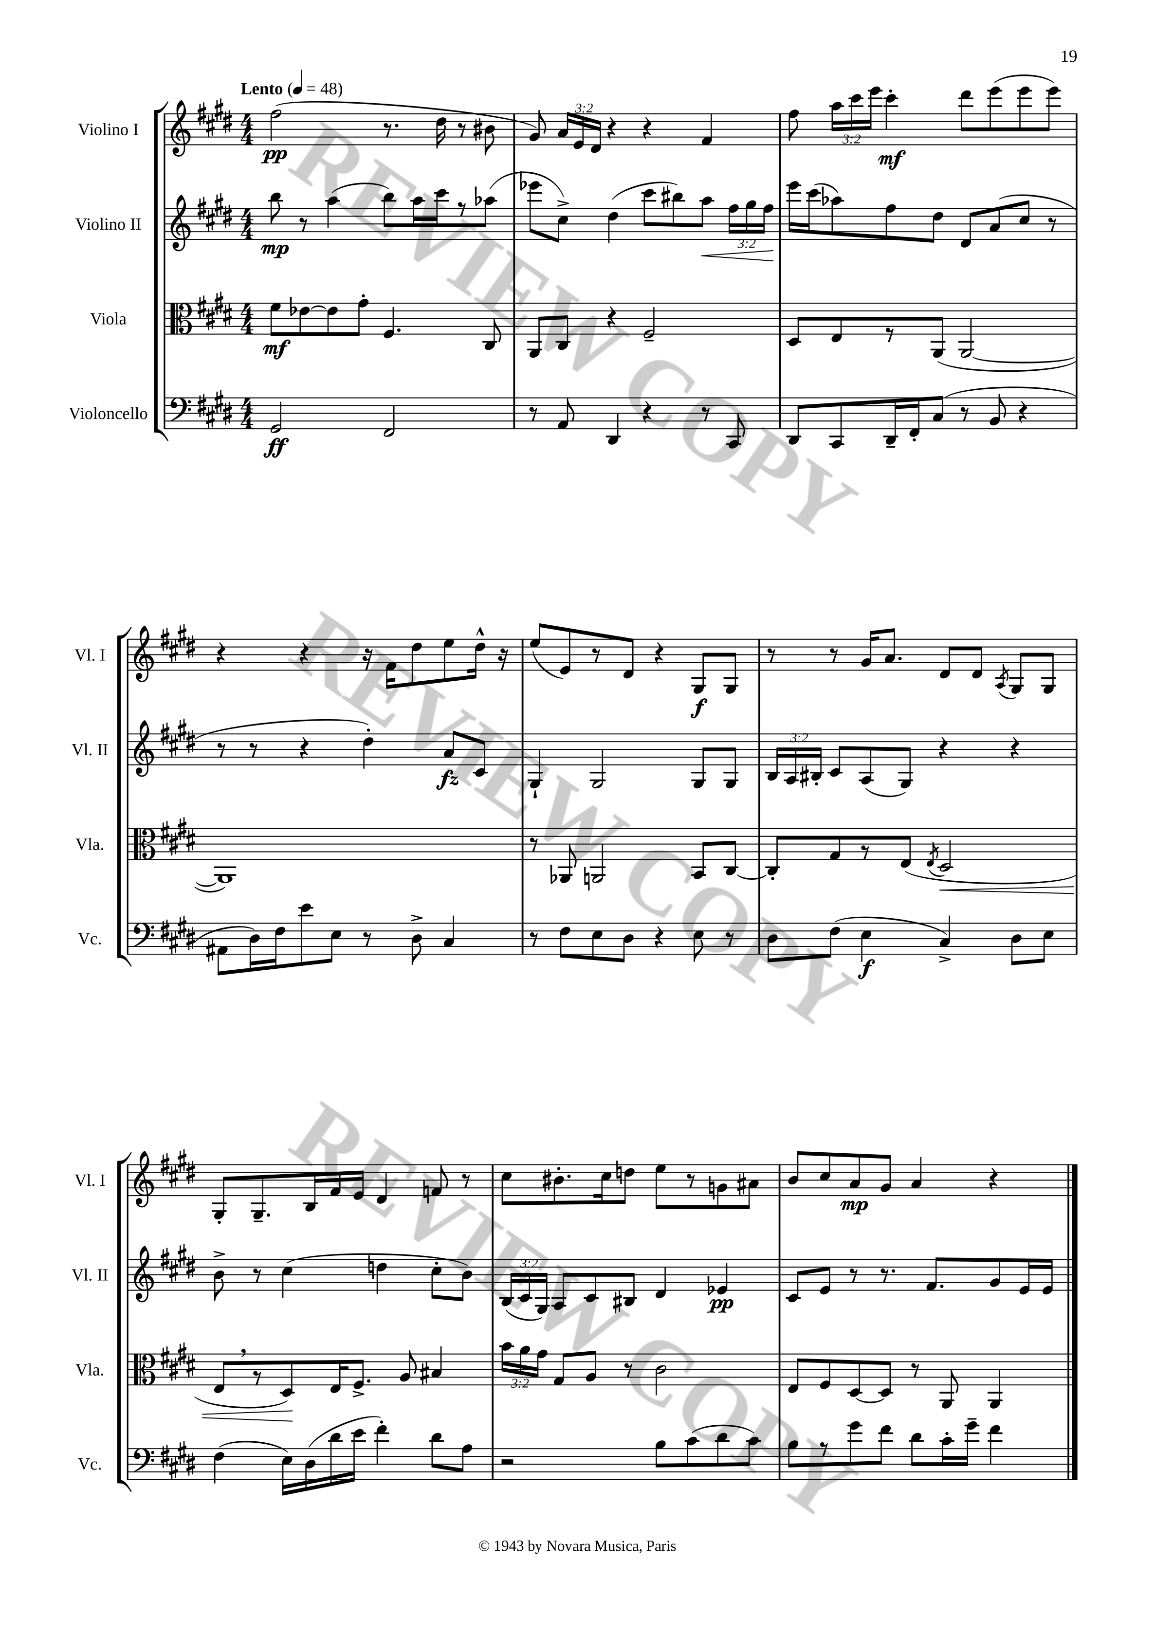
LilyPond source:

<<
\new StaffGroup <<
\new Staff = "s0" \with { instrumentName = "Violino I" shortInstrumentName = "Vl. I" } {
    \clef treble \key e \major \numericTimeSignature \time 4/4 \override Staff.TupletNumber.text = #tuplet-number::calc-fraction-text \tempo "Lento" 4 = 48
    \autoBeamOff fis''2\pp( r8. dis''16 r8 bis'8 |
    gis'8) \tuplet 3/2 { a'16[ e'16 dis'16] } r4 r4 fis'4 |
    fis''8 \tuplet 3/2 { a''16[ cis'''16 e'''16] } cis'''4-.\mf dis'''8[ e'''8( e'''8 e'''8]) |
    r4 r4 r16 fis'16[ dis''8 e''8 dis''16]-^ r16 |
    e''8[( e'8) r8 dis'8] r4 gis8[\f gis8] |
    r8 r8 gis'16[ a'8.] dis'8[ dis'8] \acciaccatura { a8 } gis8[ gis8] |
    gis8[-. gis8.-- b16 fis'16 e'16] dis'4 f'8 r8 |
    cis''8[ bis'8.-. cis''16 d''8] e''8[ r8 g'8 ais'8] |
    b'8[ cis''8 a'8\mp gis'8] a'4 r4 \bar "|." |
}
\new Staff = "s1" \with { instrumentName = "Violino II" shortInstrumentName = "Vl. II" } {
    \clef treble \key e \major \numericTimeSignature \time 4/4 \override Staff.TupletNumber.text = #tuplet-number::calc-fraction-text
    \autoBeamOff b''8\mp r8 a''4( b''8[) a''16 cis'''16 r8 aes''8]( |
    ees'''8[ cis''8]->) dis''4( cis'''8[ bis''8) a''8]\< \tuplet 3/2 { fis''16[ gis''16 fis''16] } |
    e'''16[\! cis'''16( aes''8) fis''8 dis''8] dis'8[ a'8( cis''8] r8 |
    r8 r8 r4 dis''4-.) a'8[\fz cis'8] |
    gis4-! gis2 gis8[ gis8] |
    \tuplet 3/2 { b16[ a16 bis16]-. } cis'8[ a8( gis8]) r4 r4 |
    b'8-> r8 cis''4( d''4 cis''8[-. b'8]) |
    \tuplet 3/2 { b16[( cis'16 gis16]) } a8[ cis'8 bis8] dis'4 ees'4\pp |
    cis'8[ e'8] r8 r8. fis'8.[ gis'8 e'16 e'16] \bar "|." |
}
\new Staff = "s2" \with { instrumentName = "Viola" shortInstrumentName = "Vla." } {
    \clef alto \key e \major \numericTimeSignature \time 4/4 \override Staff.TupletNumber.text = #tuplet-number::calc-fraction-text
    \autoBeamOff fis'8[\mf ees'8~ ees'8 gis'8]-. fis4. cis8 |
    a,8[ cis8] r4 fis2-- |
    dis8[ e8 r8 a,8]( a,2~ |
    a,1) |
    r8 aes,8 a,2 b,8[ cis8]~ |
    cis8[-. gis8 r8 e8]( \acciaccatura { e8 } dis2\< |
    e8[ \breathe r8 dis8\!) e16 fis8.]-> a8 bis4 |
    \tuplet 3/2 { b'16[ a'16 gis'16] } gis8[ a8] r8 cis'2 |
    e8[ fis8 dis8~ dis8] r8 a,8 a,4 \bar "|." |
}
\new Staff = "s3" \with { instrumentName = "Violoncello" shortInstrumentName = "Vc." } {
    \clef bass \key e \major \numericTimeSignature \time 4/4
    \autoBeamOff gis,2\ff fis,2 |
    r8 a,8 dis,4 r4 r8 cis,8 |
    dis,8[ cis,8 dis,16-- fis,16-. cis8]( r8 b,8 r4 |
    ais,8[ dis16) fis16 e'8 e8] r8 dis8-> cis4 |
    r8 fis8[ e8 dis8] r4 e8 r8 |
    dis8[ fis8]( e4\f cis4->) dis8[ e8] |
    fis4( e16[) dis16( dis'16 e'16] fis'4-.) dis'8[ a8] |
    r2 b8[ cis'8( dis'8 cis'8]) |
    b8[ r8 gis'8 fis'8] dis'8[ cis'16-. gis'16]-- fis'4 \bar "|." |
}
>>
>>
\layout { \context { \Score \remove "Bar_number_engraver" } }
